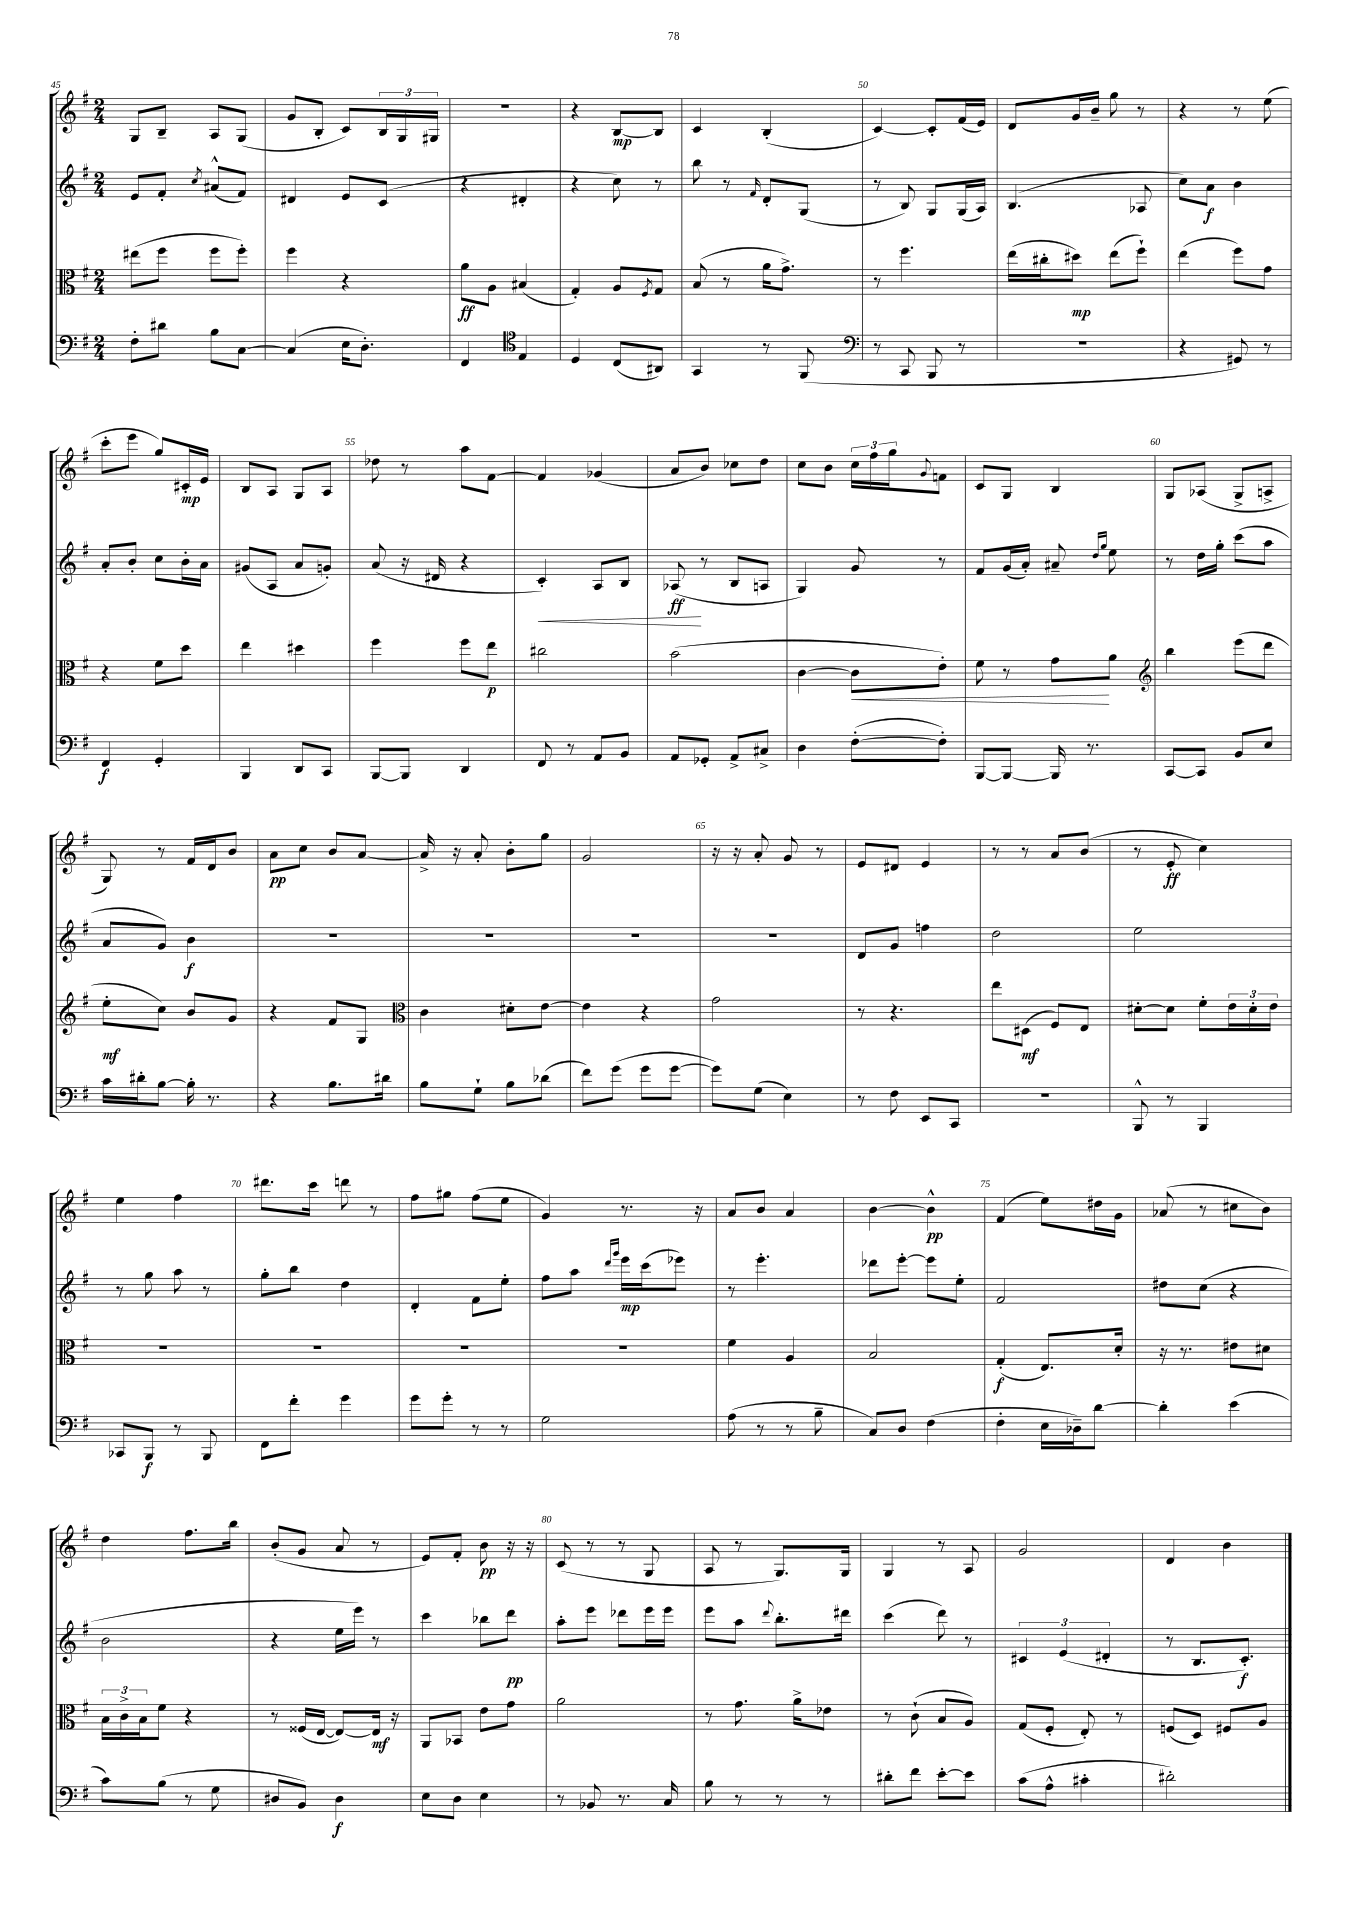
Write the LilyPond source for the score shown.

<<
\new StaffGroup <<
\new Staff = "s0" {
    \clef treble \key g \major \numericTimeSignature \time 2/4
    g8 b8-- a8 g8( |
    g'8 b8-. c'8) \tuplet 3/2 { b16 g16 gis16 } |
    R2 |
    r4 b8~\mp b8 |
    c'4 b4-.( |
    c'4~) c'8-. fis'16( e'16) |
    d'8 g'16 b'16-- g''8 r8 |
    r4 r8 e''8( |
    c'''8-. e'''8 g''8) cis'16-.\mp e'16 |
    b8 a8 g8 a8 |
    des''8 r8 a''8 fis'8~ |
    fis'4 ges'4( |
    a'8 b'8) ces''8 d''8 |
    c''8 b'8 \tuplet 3/2 { c''16 fis''16 g''16 } \appoggiatura { g'8 } f'8 |
    c'8 g8 b4 |
    g8 aes8( g8-> a8-> |
    g8) r8 fis'16 d'16 b'8 |
    a'8\pp c''8 b'8 a'8~ |
    a'16-> r16 a'8-. b'8-. g''8 |
    g'2 |
    r16 r16 a'8-. g'8 r8 |
    e'8 dis'8 e'4 |
    r8 r8 a'8 b'8( |
    r8 e'8-.\ff c''4) |
    e''4 fis''4 |
    dis'''8. c'''16 d'''8 r8 |
    fis''8 gis''8 fis''8( e''8 |
    g'4) r8. r16 |
    a'8 b'8 a'4 |
    b'4~ b'4-^\pp |
    fis'4( e''8) dis''16 g'16 |
    aes'8( r8 cis''8 b'8) |
    d''4 fis''8. b''16 |
    b'8-.( g'8 a'8 r8 |
    e'8) fis'8-. b'8\pp r16 r16 |
    c'8( r8 r8 g8 |
    a8 r8 g8.) g16 |
    g4 r8 a8 |
    g'2 |
    d'4 b'4 \bar "|." |
}
\new Staff = "s1" {
    \clef treble \key g \major \numericTimeSignature \time 2/4
    e'8 fis'8-. \acciaccatura { c''8 } ais'8-^( fis'8) |
    dis'4 e'8 c'8( |
    r4 dis'4-. |
    r4 c''8) r8 |
    b''8 r8 \grace { fis'16 } d'8-. g8( |
    r8 b8) g8 g16( a16) |
    b4.( aes8 |
    c''8) a'8\f b'4 |
    a'8-. b'8-. c''8 b'16-. a'16 |
    gis'8( a8 a'8 g'8-.) |
    a'8( r16 dis'16 r4 |
    c'4-.\<) a8 b8 |
    aes8\ff\!( r8 b8 a8 |
    g4) g'8 r8 |
    fis'8 g'16( a'16-.) ais'8-- \grace { d''16 g''16 } e''8 |
    r8 d''16 g''16-. c'''8( a''8 |
    a'8 g'8) b'4\f |
    R2 |
    R2 |
    R2 |
    R2 |
    d'8 g'8 f''4 |
    d''2 |
    e''2 |
    r8 g''8 a''8 r8 |
    g''8-. b''8 d''4 |
    d'4-. fis'8 e''8-. |
    fis''8 a''8 \grace { d'''16 g'''16 } e'''16\mp c'''16( ees'''8) |
    r8 e'''4.-. |
    des'''8 e'''8~-. e'''8 e''8-. |
    fis'2 |
    dis''8 c''8( r4 |
    b'2 |
    r4 e''16 e'''16) r8 |
    c'''4 bes''8 d'''8\pp |
    a''8-. e'''8 des'''8 e'''16 e'''16 |
    e'''8 a''8 \appoggiatura { d'''8 } b''8.-. dis'''16 |
    c'''4( d'''8) r8 |
    \tuplet 3/2 { cis'4 e'4( dis'4-. } |
    r8 b8. c'8.-.\f) \bar "|." |
}
\new Staff = "s2" {
    \clef alto \key g \major \numericTimeSignature \time 2/4
    eis''8( fis''8 fis''8 fis''8-.) |
    fis''4 r4 |
    a'8\ff a8 bis4( |
    g4-.) a8 \acciaccatura { fis8 } g8 |
    b8( r8 a'16 g'8.->) |
    r8 fis''4. |
    e''16( cis''16-. dis''8\mp) e''8( fis''8-!) |
    e''4( fis''8) g'8 |
    r4 fis'8 d''8 |
    e''4 dis''4 |
    fis''4 fis''8 e''8\p |
    cis''2 |
    b'2( |
    c'4~ c'8\< e'8-.) |
    fis'8 r8 g'8\! a'8 |
    \clef treble b''4 e'''8( d'''8 |
    e''8-.\mf c''8) b'8 g'8 |
    r4 fis'8 g8 |
    \clef alto c'4 dis'8-. e'8~ |
    e'4 r4 |
    g'2 |
    r8 r4. |
    e''8 dis8\mf( fis8) e8 |
    dis'8~-. dis'8 fis'8-. \tuplet 3/2 { e'16 dis'16-. e'16 } |
    R2 |
    R2 |
    R2 |
    R2 |
    fis'4 a4 |
    b2 |
    g4-.\f( e8.) d'16-. |
    r16 r8. eis'8 dis'8 |
    \tuplet 3/2 { b16 c'16-> b16 } fis'8 r4 |
    r8 fisis16( e16~ e8~) e16\mf r16 |
    a,8 bes,8 e'8 g'8 |
    a'2 |
    r8 g'8. a'16-> ees'8 |
    r8 c'8-!( b8 a8) |
    g8( fis8-. e8-.) r8 |
    f8( d8) fis8 a8 \bar "|." |
}
\new Staff = "s3" {
    \clef bass \key g \major \numericTimeSignature \time 2/4
    fis8-. dis'8 b8 c8~ |
    c4( e16 d8.-.) |
    fis,4 \clef tenor e4 |
    d4 c8( ais,8) |
    g,4 r8 fis,8( |
    \clef bass r8 c,8 b,,8 r8 |
    R2 |
    r4 gis,8) r8 |
    fis,4\f g,4-. |
    b,,4 d,8 c,8 |
    b,,8~ b,,8 d,4 |
    fis,8 r8 a,8 b,8 |
    a,8 ges,8-. a,8-> cis8-> |
    d4 fis8~-.( fis8-.) |
    b,,8~ b,,8~ b,,16 r8. |
    c,8~ c,8 b,8 e8 |
    c'16 dis'16-. b8~ b16-. r8. |
    r4 b8. dis'16 |
    b8 g8-! b8 des'8( |
    fis'8) g'8( g'8 g'8~ |
    g'8) g8( e4) |
    r8 fis8 e,8 c,8 |
    R2 |
    b,,8-^ r8 b,,4 |
    ces,8 b,,8\f r8 b,,8 |
    fis,8 fis'8-. g'4 |
    g'8 g'8-. r8 r8 |
    g2 |
    a8( r8 r8 b8-- |
    c8) d8 fis4( |
    fis4-. e16 des16--) d'8~ |
    d'4-. e'4( |
    c'8) b8( r8 g8 |
    dis8 b,8) dis4\f |
    e8 d8 e4 |
    r8 bes,8 r8. c16 |
    b8 r8 r8 r8 |
    dis'8-. fis'8 e'8~-. e'8 |
    c'8( a8-^ cis'4-. |
    dis'2-.) \bar "|." |
}
>>
>>
\layout { \context { \Score currentBarNumber = #45 \override BarNumber.break-visibility = ##(#f #t #t) barNumberVisibility = #(every-nth-bar-number-visible 5) } }
